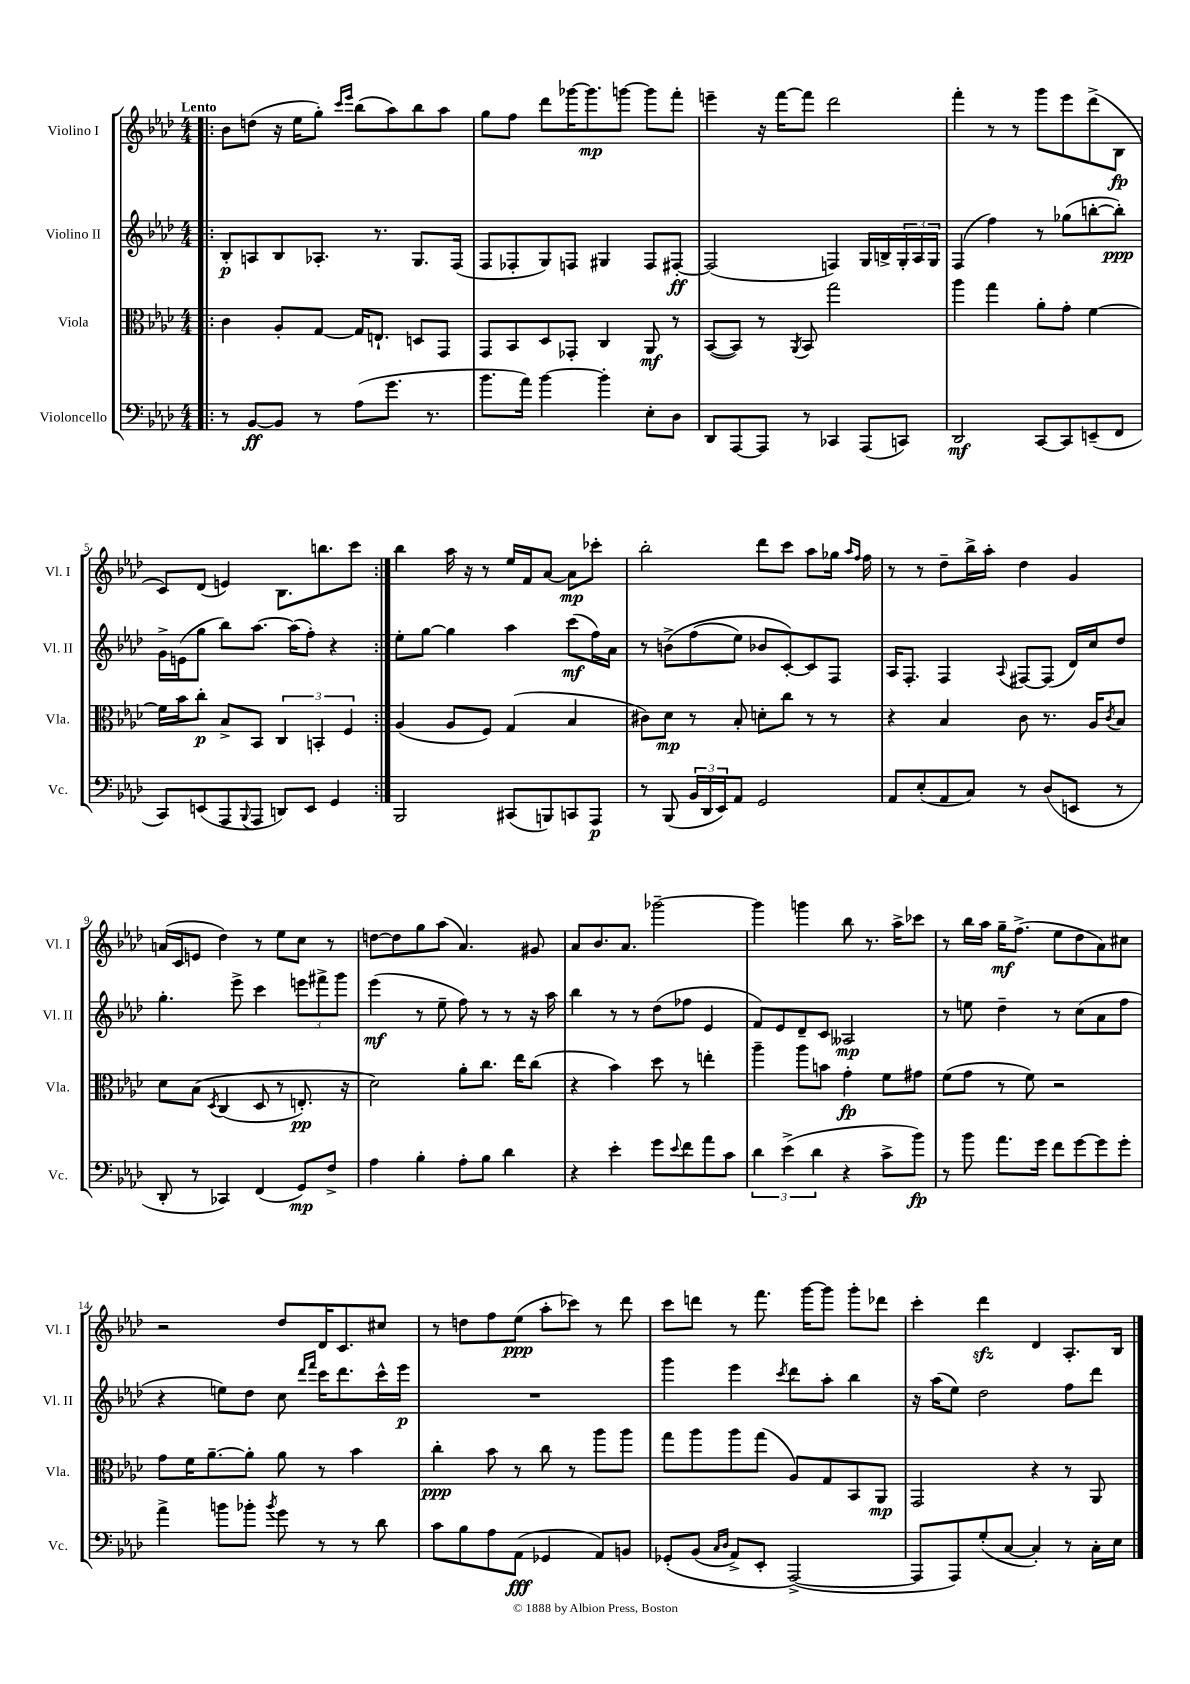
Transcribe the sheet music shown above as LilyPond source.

<<
\new StaffGroup <<
\new Staff = "s0" \with { instrumentName = "Violino I" shortInstrumentName = "Vl. I" } {
    \clef treble \key aes \major \numericTimeSignature \time 4/4 \tempo "Lento"
    \repeat volta 2 { \bar ".|:" bes'8 d''8( r16 ees''16 g''8-.) \grace { c'''16 ees'''16 } bes''8( aes''8) bes''8 aes''8 |
    g''8 f''8 des'''8 ges'''16~ ges'''8.\mp g'''8~ g'''8 f'''8-. |
    e'''4-- r16 f'''16~ f'''8 des'''2 |
    f'''4-. r8 r8 g'''8 ees'''8 des'''8->( bes8\fp |
    c'8) des'8( e'4) bes8. b''8. c'''8 | }
    bes''4 aes''16 r16 r8 ees''16 f'16 aes'8~ aes'8\mp ces'''8-. |
    bes''2-. des'''8 c'''8 aes''8 ges''16 \grace { aes''16 f''16 } f''16 |
    r8 r8 des''8-- bes''16-> aes''16-. des''4 g'4 |
    a'16( c'16 e'8 des''4) r8 ees''8 c''8 r8 |
    d''8~ d''8 g''8 aes''8( aes'4.) gis'8 |
    aes'8 bes'8. aes'8. ges'''2~-- |
    ges'''4 g'''4 bes''8 r8. aes''16-> ces'''8 |
    r8 bes''16 aes''16 g''16--\mf f''8.->( ees''8 des''8 aes'8) cis''8 |
    r2 des''8 des'16 c'8. cis''8 |
    r8 d''8 f''8 ees''8\ppp( aes''8-. ces'''8) r8 des'''8 |
    c'''8 d'''8 r8 f'''8. g'''16~ g'''8 g'''8-. des'''8 |
    c'''4-. des'''4\sfz des'4 aes8.-. bes16 \bar "|." |
}
\new Staff = "s1" \with { instrumentName = "Violino II" shortInstrumentName = "Vl. II" } {
    \clef treble \key aes \major \numericTimeSignature \time 4/4
    \repeat volta 2 { \bar ".|:" bes8-.\p a8 bes8 aes8.-. r8. g8. f16( |
    f8 fes8-. g8) f8 gis4 f8 fis8~-.\ff |
    fis2( f4) g16 b16-> \tuplet 3/2 { g16-. aes16 g16 } |
    f4( f''4) r8 ges''8( b''8~-. b''8-.\ppp) |
    g'16-> e'16( g''8 bes''8) aes''8.~ aes''16( f''8-.) r4 | }
    ees''8-. g''8~ g''4 aes''4 c'''8\mf( f''16) aes'16 |
    r8 b'8->\( f''8( ees''8) bes'8 c'8~-.\) c'8 f8 |
    aes16 f8.-. f4 \appoggiatura { aes8 } fis8~ fis8( des'16) c''16 des''8 |
    g''4.-. ees'''8-> c'''4 \tuplet 3/2 { e'''8 fis'''8-> g'''8 } |
    ees'''4\mf( r8 ees''8-- f''8) r8 r8 r16 aes''16 |
    bes''4 r8 r8 des''8( fes''8 ees'4 |
    f'8) ees'8 des'8-- c'8 aeses2\mp |
    r8 e''8 des''4-- r8 c''8( aes'8 f''8 |
    r4 e''8) des''8 c''8 \grace { des'''16 f'''16 } c'''16 des'''8. c'''16-^ ees'''16\p |
    R1 |
    g'''4 ees'''4 \acciaccatura { c'''8 } des'''8 aes''8-. bes''4 |
    r16 aes''16( ees''8) des''2 f''8 des'''8 \bar "|." |
}
\new Staff = "s2" \with { instrumentName = "Viola" shortInstrumentName = "Vla." } {
    \clef alto \key aes \major \numericTimeSignature \time 4/4
    \repeat volta 2 { \bar ".|:" c'4 aes8-. g8~ g16 e8.-! d8 g,8 |
    g,8 bes,8 des8 ges,8-. c4 aes,8\mf r8 |
    bes,8~( bes,8) r8 \acciaccatura { aes,8 } bes,8 g''2 |
    aes''4 g''4 aes'8-. g'8-. f'4~ |
    f'16 bes'16 c''8-.\p bes8-> bes,8 \tuplet 3/2 { c4 b,4-. f4 } | }
    aes4( aes8 f8) g4( bes4 |
    cis'8) des'8\mp r8 bes8-. d'8-. c''8 r8 r8 |
    r4 bes4 c'8 r8. aes16 \acciaccatura { c'8 } bes8 |
    des'8 bes8\( \acciaccatura { des8 } c4( des8 r8 e8.-.\pp) r16 |
    des'2\) aes'8-. c''8. ees''16 c''8( |
    r4 bes'4) des''8 r8 e''4-. |
    aes''4-- aes''8 b'8 g'4-.\fp f'8 gis'8 |
    f'8( g'8 r8 f'8) r2 |
    g'8 f'16 aes'8.~-- aes'8-. aes'8 r8 bes'4 |
    c''4-.\ppp bes'8 r8 c''8 r8 aes''8 aes''8 |
    g''8 aes''8 aes''8 g''8( aes8) g8 bes,8 aes,8\mp |
    g,2 r4 r8 aes,8 \bar "|." |
}
\new Staff = "s3" \with { instrumentName = "Violoncello" shortInstrumentName = "Vc." } {
    \clef bass \key aes \major \numericTimeSignature \time 4/4
    \repeat volta 2 { \bar ".|:" r8 bes,8~\ff bes,8 r8 aes8( g'8. r8. |
    bes'8. aes'16) bes'4~ bes'4-. ees8-. des8 |
    des,8 aes,,8~ aes,,8 r8 ces,4 aes,,8( c,8) |
    des,2\mf c,8~ c,8 e,8--( f,8 |
    c,8) e,8( aes,,8 \appoggiatura { bes,,8 } aes,,8 d,8) e,8 g,4 | }
    bes,,2 cis,8( b,,8) c,8 aes,,8\p |
    r8 bes,,8( \tuplet 3/2 { bes,16 des,16 ees,16) } aes,8 g,2 |
    aes,8 ees8-.( aes,8 c8) r8 des8( e,8 r8 |
    des,8-. r8 ces,4) f,4( g,8\mp) f8-> |
    aes4 bes4-. aes8-. bes8 des'4 |
    r4 ees'4-. g'8 \appoggiatura { ees'8 } f'8 aes'8 c'8 |
    \tuplet 3/2 { des'4 ees'4->( des'4 } r4 c'8-> bes'8\fp) |
    r8 bes'8 aes'8. g'16 f'8 g'8~ g'8 g'8-. |
    aes'4-> b'8 bes'8-. \acciaccatura { bes'8 } g'8 r8 r8 des'8 |
    c'8 bes8 aes8 aes,8\fff( ges,4 aes,8) b,8 |
    ges,8-.\( bes,8( \grace { c16 des16 } aes,8->) ees,8-. aes,,2~->(\) |
    aes,,8 aes,,8) g8-.( c8~ c4-.) r8 c16-. ees16 \bar "|." |
}
>>
>>
